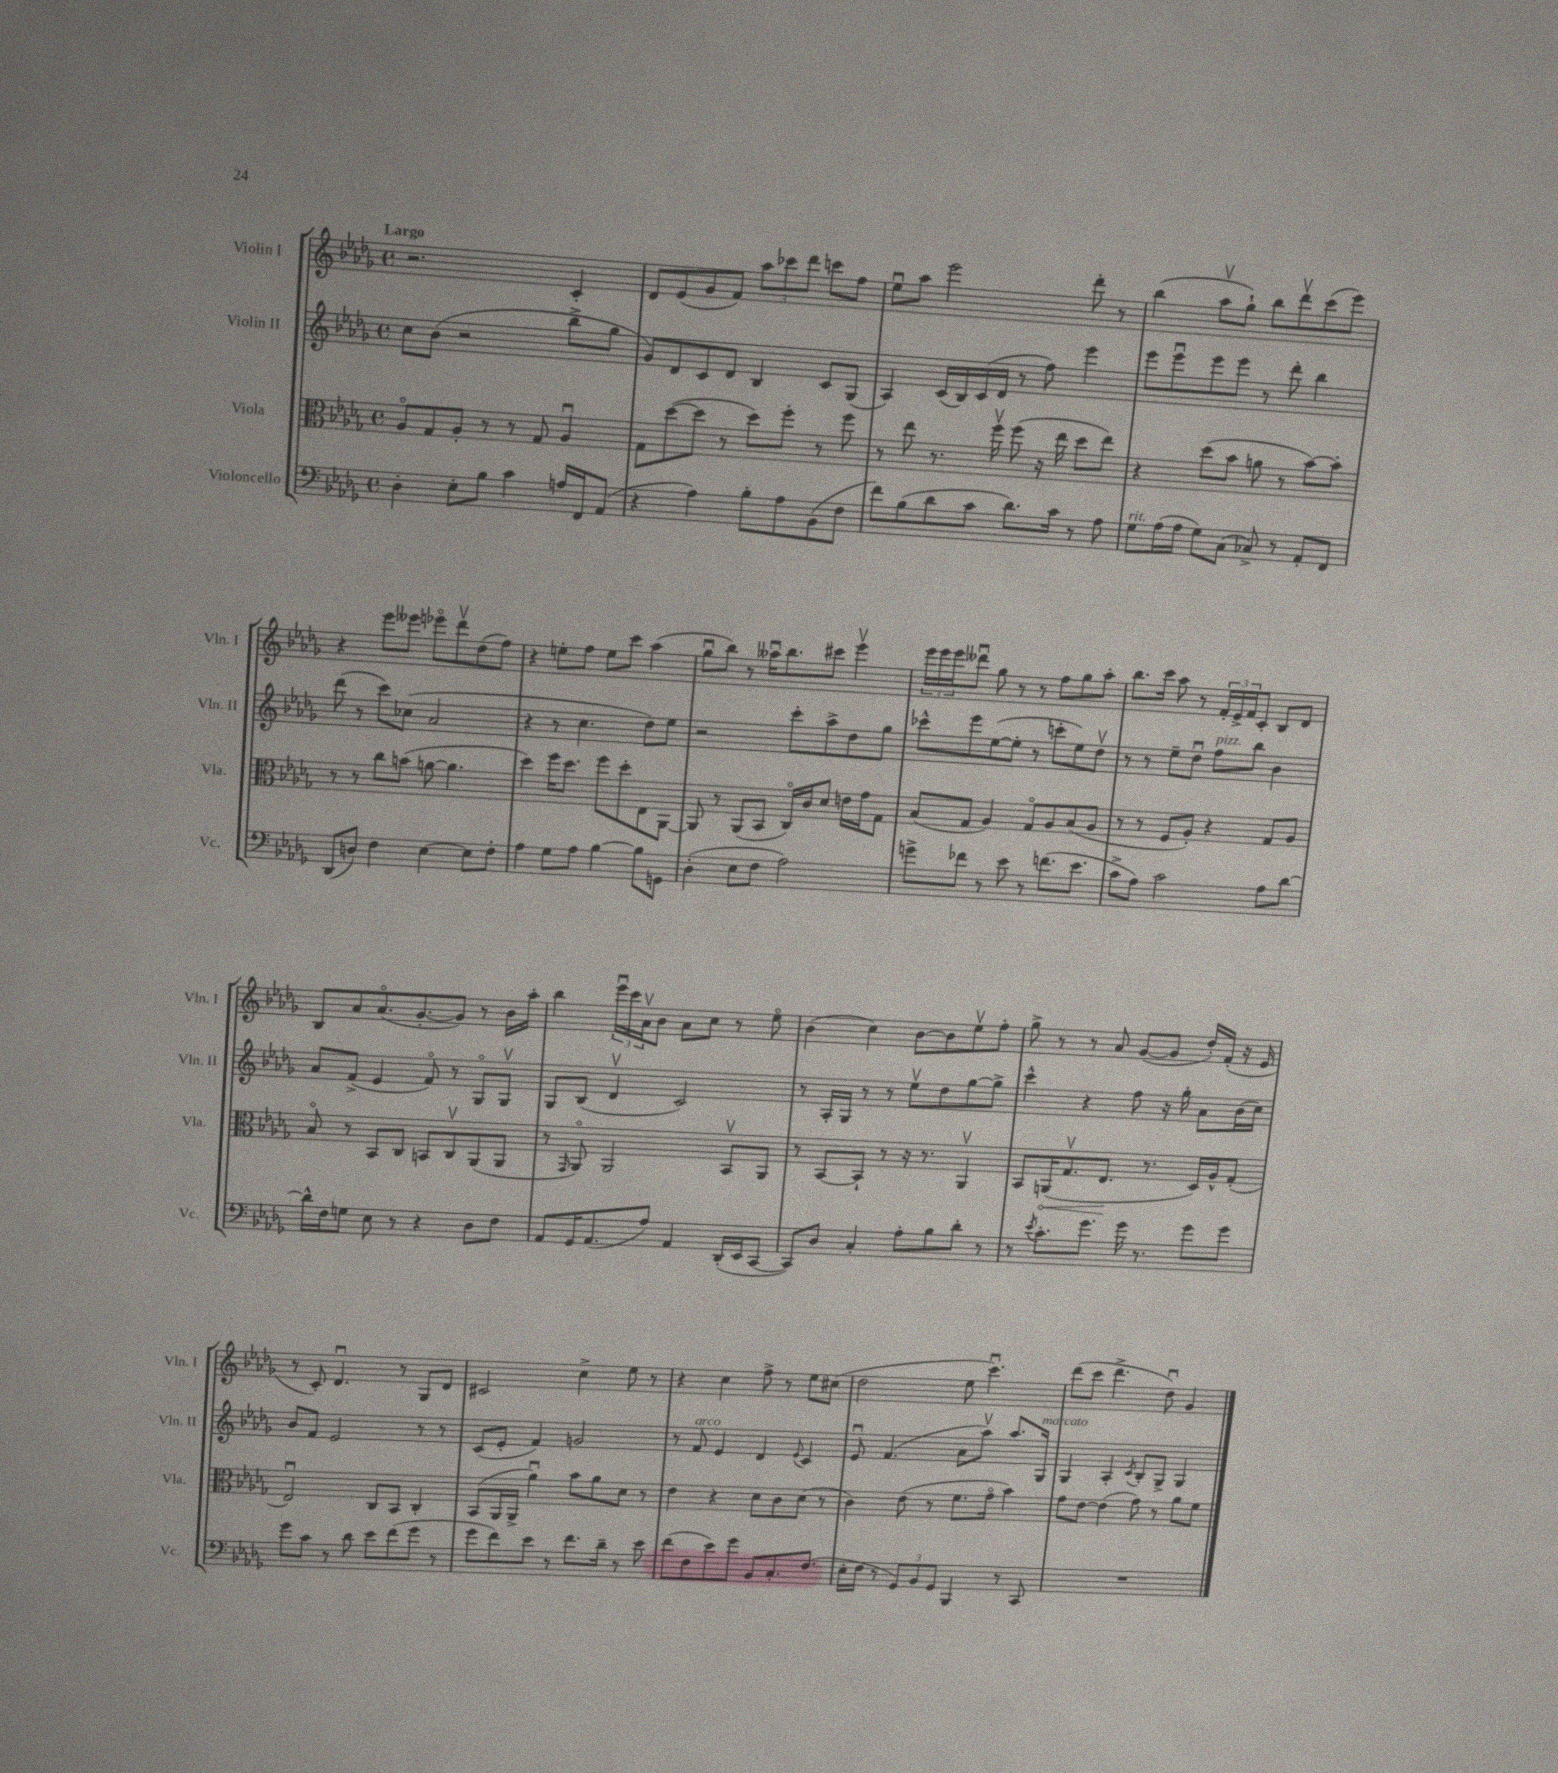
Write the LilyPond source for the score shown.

<<
\new StaffGroup <<
\new Staff = "s0" \with { instrumentName = "Violin I" shortInstrumentName = "Vln. I" } {
    \clef treble \key des \major \defaultTimeSignature \time 4/4 \tempo "Largo"
    r2. c'4-. |
    des'8 ees'8( ges'8 f'8) \tuplet 3/2 { aes''8 ces'''8 des'''8 } c'''8 f''8 |
    ees''8\downbow aes''8 ees'''2 des'''8-. r8 |
    bes''4( aes''8\upbow ges''8-!) bes''8 des'''8\upbow c'''8( ees'''8) |
    r4 ees'''8 eeses'''8 ees'''8\flageolet des'''8\upbow des''8( f''8) |
    r4 e''8-. f''8 e''8 c'''8 aes''4( |
    ges''8\downbow bes''8) r8 aeses''16\downbow bes''8. cis'''8 ees'''4\upbow |
    \tuplet 3/2 { ees'''16 ees'''16 ees'''16 } deses'''8\downbow ges''8 r8 r8 f''8 ges''8 aes''8-. |
    bes''8. c'''16 aes''8 r8 \tuplet 3/2 { f'16-. ees'16-> f'16 } c'8-. bes8 des'8 |
    bes8 aes'8 aes'8.\flageolet( ges'8.~-. ges'8) r8 bes'16 aes''16-. |
    bes''4 \tuplet 3/2 { ees'''16\downbow c'''16 aes'16\upbow } bes'8 aes'8 c''8 r8 ees''8\flageolet |
    bes'4( c''4) bes'8~ bes'8 ees''8\upbow f''8-. |
    ges''8-> r8 r8 aes'8 ges'8~( ges'8 des''16-.) f'16-.( r16 ees'16 |
    r8 c'8-.) des'4.\downbow r8 ges8 des'8 |
    cis'2 c''4-> ees''8 r8 |
    r4 c''4 f''8-> r8 ees''8 cis''8( |
    des''2 ees''8 c'''4.\downbow) |
    des'''8( c'''8 des'''4.-> des''8\downbow) ges'4 \bar "|." |
}
\new Staff = "s1" \with { instrumentName = "Violin II" shortInstrumentName = "Vln. II" } {
    \clef treble \key des \major \defaultTimeSignature \time 4/4
    c''8 bes'8( r2 bes''8-> ges''8 |
    ges'8) des'8 c'8 des'8 bes4 c'8 ges8( |
    aes4) c'16( bes16) c'16( des'16 r8 f''8) ees'''4 |
    ees'''8 ees'''8\downbow ees'''8 ees'''8 r8 des'''8-. bes''4 |
    des'''8( r8 c'''8) ces''8( aes'2 |
    r4 r8 c''4. des''8) ees''8 |
    r2 c'''8-. aes''8-> des''8 ges''8 |
    ces'''8-^ ees'''8 ees''8~( ees''8-. r8 c'''8-. ees''8) des''8\upbow |
    r8 r8 ees''8-- des''8\downbow f''8^\markup { \italic "pizz." } bes''8 bes'4 |
    aes'8 f'8->( ees'4 f'8\flageolet) r8 ges8\flageolet ges8\upbow |
    ges8 bes8( des'4\upbow c'2) |
    r8 aes16-. ges16 r8 r8 ees''8\upbow des''8 ges''8~ ges''8-> |
    c'''4-^ r4 f''8 r16 ges''16-. aes'8 bes'16( c''16) |
    bes'8 f'8 ees'2 r8 r8 |
    c'8( ees'8-. f'4) g'2 |
    r8 f'8^\markup { \italic "arco" } ees'4 des'4 \appoggiatura { ees'8 } c'4 |
    ees'8\downbow f'4.( aes'8 aes''8\upbow) aes''8. ges16^\markup { \italic "marcato" } |
    ges4 aes4-. \acciaccatura { c'8 } bes8-. ges8-> ges4 \bar "|." |
}
\new Staff = "s2" \with { instrumentName = "Viola" shortInstrumentName = "Vla." } {
    \clef alto \key des \major \defaultTimeSignature \time 4/4
    aes8\flageolet ges8 aes8-. r8 r8 ges8 aes4\downbow |
    ges8 des''8~( des''8 r8 des''8) f''8-. r8 f''8 |
    r8 ees''8 r8. f''16\upbow f''8( r16 ees''16 des''8 ees''8) |
    r4 des''8( bes'8 a'8 r8 bes'8~) bes'8-. |
    r8 r8 c''8 b'8( a'8~ a'4. |
    des''4) f''16 des''8. f''8 des''8-. ees8 aes,8~ |
    aes,8 r8 aes,8( bes,8 c16\flageolet) c'16 des'8 e'16 ges'16 ges8 |
    bes8( ges8 aes4) ges8\flageolet aes8 bes8( aes8 |
    r8 r8 f8 aes8-.) r4 ges8 aes8 |
    bes8\flageolet r8 bes,8 c8 b,8 c8\upbow aes,8( aes,8 |
    r8 \grace { ges,16 } aes,8\flageolet) aes,2 bes,8\upbow aes,8 |
    r8 bes,8~ bes,8-! r8 r16 r8. aes,4\upbow |
    bes,8 \once \override Hairpin.circled-tip = ##t a,16\<( ges8.\upbow ees8.\! r8. des16) aes16-^ ges8-.( |
    ees2\downbow) c8 bes,8 c4-. |
    bes,8( aes,16 aes,16-> aes'4\downbow) bes'8 aes'8 des'8 r8 |
    ees'4 r4 des'8 c'8 des'8( r8 |
    c'4) ees'8( r8 f'8. ges'16\flageolet bes'4) |
    ges'8 ees'8~ ees'4( ges'8) r8 aes'8 f'8 \bar "|." |
}
\new Staff = "s3" \with { instrumentName = "Violoncello" shortInstrumentName = "Vc." } {
    \clef bass \key des \major \defaultTimeSignature \time 4/4
    des4-. ees8-. bes8 c'4 a16 f,16 aes,8( |
    r4 aes4) bes8-. aes8 bes,8( f8 |
    f'8) bes8( des'8 c'8 des'8.) c'16 r8 aes8 |
    ges8^\markup { \italic "rit." } aes16( aes16 ges8) c8( ces8->) r8 aes,8-. f,8 |
    des,8( d8) f4 ees4~ ees8 f8-. |
    aes4 ges8 aes8 bes4~ bes8 g,8 |
    des4-.( ees8 f8 aes2) |
    g'8-> fes'8 r8 ees'8 r8 f'8.( ees'8. |
    c'8-> aes8) c'2 aes8 des'8~ |
    des'16-^ f16 g8 ees8 r8 r4 des8 f8 |
    aes,8 ges,16 aes,8.( aes8) aes,4 des,16-.( ees,16 c,8~ |
    c,8) des8 c4-. aes8-. bes8 des'8-. r8 |
    r8 \acciaccatura { ees'8 } c'8.-. ges'8. ges'16 r8. ges'8 ges'8 |
    ges'8 c'8 r8 des'8 ees'8 f'8( ges'8 r8 |
    ges'8 f'8) ees'8 r8 f'8. des'16-- r8 ees'8 |
    f'8( f8 ees'8) ges'8 bes,8 c8.-. f8.( |
    ees16-. f16 r8 \tuplet 3/2 { ges,8) bes,8 ges,8 } bes,,4 r8 c,8 |
    R1 \bar "|." |
}
>>
>>
\layout { \context { \Score \remove "Bar_number_engraver" } }
